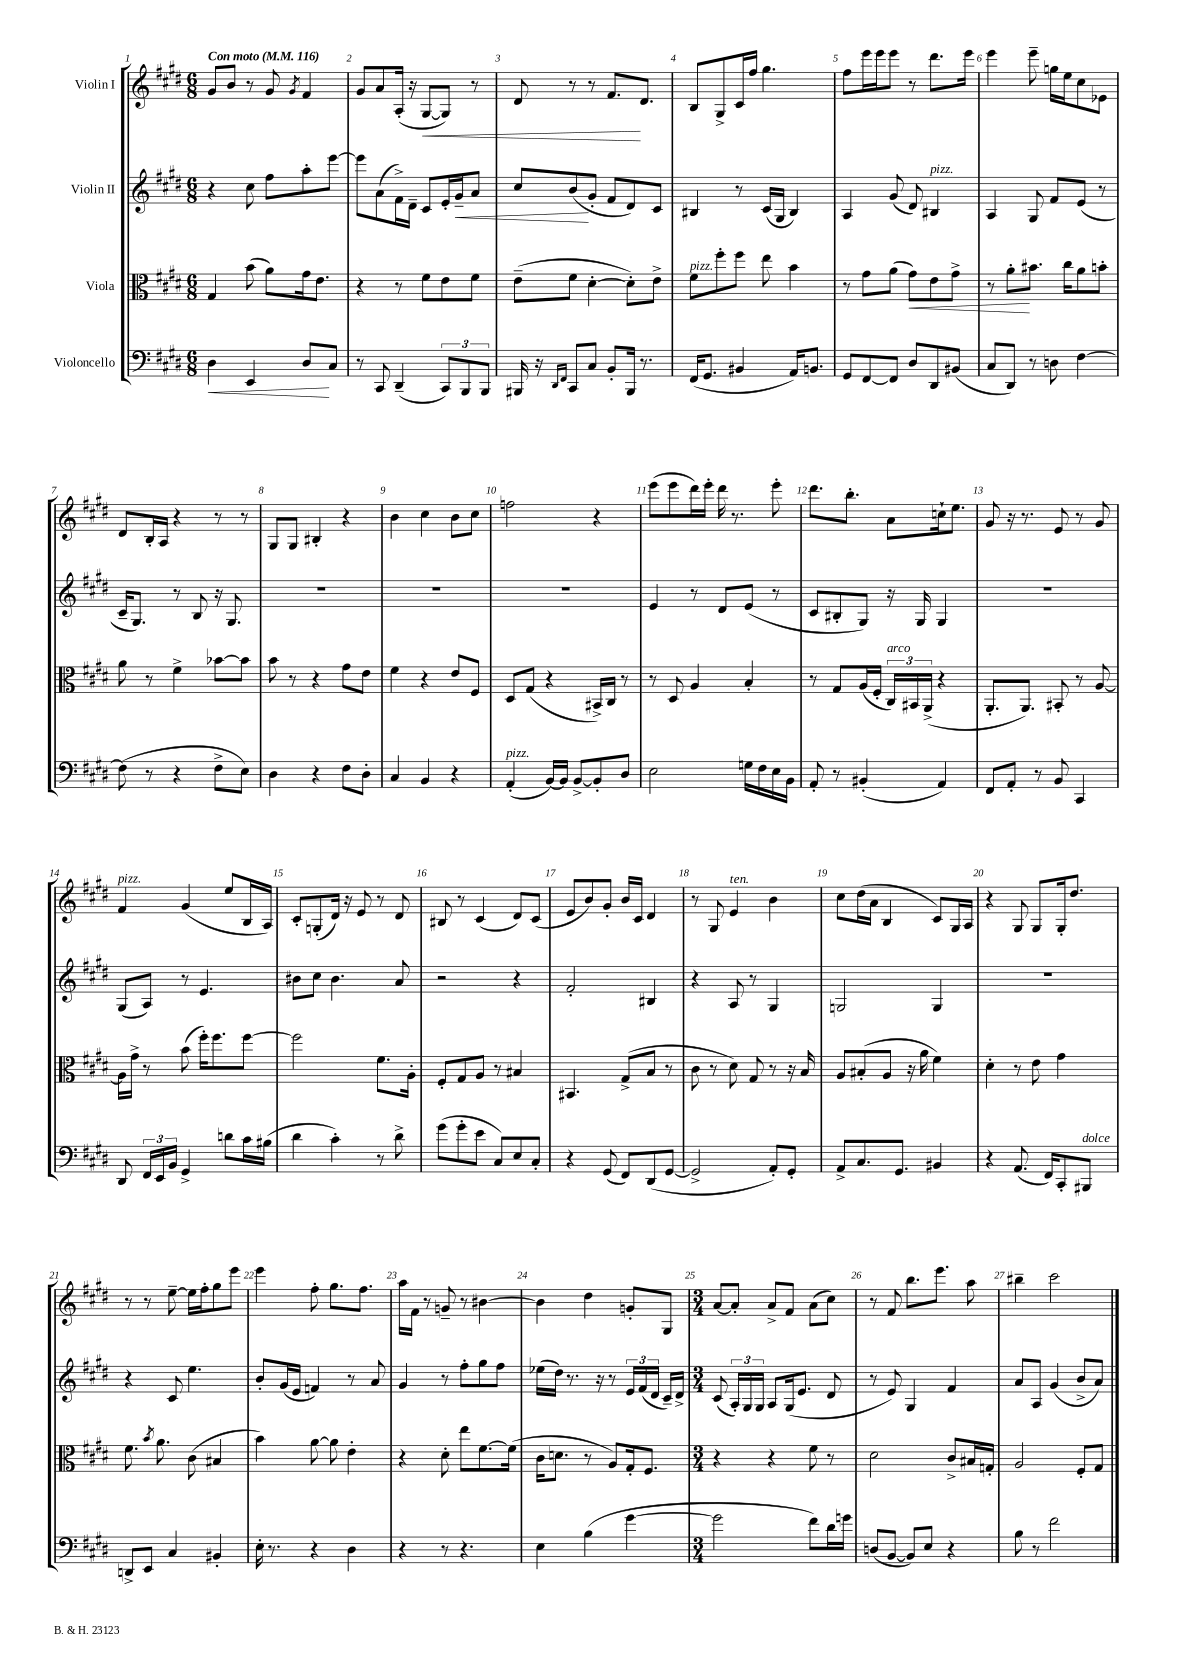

**kern	**kern	**kern	**kern
*staff4	*staff3	*staff2	*staff1
*clefF4	*clefC3	*clefG2	*clefG2
*k[f#c#g#d#]	*k[f#c#g#d#]	*k[f#c#g#d#]	*k[f#c#g#d#]
*M6/8	*M6/8	*M6/8	*M6/8
*MM116	*MM116	*MM116	*MM116
4D#	4G#	4r	8g#
.	.	.	8b
4EE	(8b	8cc#	8r
.	8a)	8ff#	8g#
.	.	.	8qg#
8D#	16g#	8aa'	4f#
.	8.e	.	.
8C#	.	[8eee	.
=	=	=	=
8r	4r	8eee]	8g#
8CC#	.	(8a	8a
(4DD#~	8r	16f#^)	(16A'
.	.	16d#~	16r
.	8f#	8c#	[8G#
12CC#)	8e	16e'	8G#])
.	.	16g#~	.
12BBB	.	.	.
.	8f#	8a	8r
12BBB	.	.	.
=	=	=	=
16BBB#	(8e~	8cc#	8d#
16r	.	.	.
16qqDD#	.	.	.
16qqFF#	.	.	.
8CC#	8f#	(8b	8r
8C#	[4d#'	8g#'	8r
8BB'	.	8f#	8.f#
16BBB#	8d#'])	8d#)	.
8.r	.	.	8.d#
.	8e^	8c#	.
=	=	=	=
(16FF#	8f#	4B#	8B
8.GG#	.	.	.
.	8ff#'	.	8G#^
4BB#	8ff#	8r	16c#
.	.	.	16ff#
.	8ee	(16c#	4.gg#
.	.	16G#	.
16AA)	4b	4B#)	.
8.BB	.	.	.
=	=	=	=
8GG#	8r	4A	8ff#
[8FF#	8g#	.	16eee
.	.	.	16eee
8FF#]	(8a	(8g#	8eee
8D#	8g#)	8d#)	8r
8DD#	8e	4B#	8.ddd#
(8BB#	8g#^	.	.
.	.	.	16eee
=	=	=	=
8C#	8r	4A	4eee
8DD#)	8a'	.	.
8r	8.b#	8G#	8eee~
8D	.	8f#	16gg
.	16cc#	.	16ee
[4F#	8a	(8e	8cc#
.	8b'	8r	8e-
=	=	=	=
(8F#]	8a	16c#~	8d#
.	.	8.G#)	.
8r	8r	.	16B'
.	.	.	16A
4r	4f#^	8r	4r
.	.	8B	.
8F#^	[8b-	16r	8r
.	.	8.G#	.
8E)	8b-]	.	8r
=	=	=	=
4D#	8b	2.r	8G#
.	8r	.	8G#
4r	4r	.	4B#'
8F#	8g#	.	4r
8D#'	8e	.	.
=	=	=	=
4C#	4f#	2.r	4b
4BB	4r	.	4cc#
4r	8e	.	8b
.	8F#	.	8cc#
=	=	=	=
(4AA'	8D#	2.r	2ff
.	(8G#	.	.
[16BB)	4r	.	.
16BB]	.	.	.
[8BB^	.	.	.
8BB']	16BB#^)	.	4r
.	16C#	.	.
8D#	8r	.	.
=	=	=	=
2E	8r	4e	(8eee
.	8D#	.	8eee
.	4A	8r	16ddd#)
.	.	.	16eee'
.	.	8d#	16ddd#
.	.	.	8.r
16G	4B'	(8e	.
16F#	.	.	.
16E	.	8r	8eee'
16BB	.	.	.
=	=	=	=
8AA'	8r	8c#	8.ddd#
8r	8G#	8B#'	.
.	.	.	8.bb'
(4BB#'	(16A	8G#)	.
.	16F#'	.	.
.	24C#)	16r	8a
.	24BB#	.	.
.	.	16G#	.
.	(24AA^	.	.
4AA)	4r	4G#	16cc`
.	.	.	8.ee
=	=	=	=
8FF#	8.AA'	2.r	8g#
8AA'	.	.	16r
.	8.AA)	.	8.r
8r	.	.	.
8BB	8BB#'	.	8e
4CC#	8r	.	8r
.	[8A	.	8g#
=	=	=	=
8DD#	16A]	(8G#	4f#
.	16g#^	.	.
24FF#	8r	8A)	.
24EE	.	.	.
24BB	.	.	.
4GG#^	(8b	8r	(4g#
.	16ff#')	4.e	.
.	8.ff#	.	.
8d	.	.	8ee
16c#	[8ff#	.	16B
(16B#	.	.	16A)
=	=	=	=
4d#	2ff#]	8b#	8c#'
.	.	8cc#	(8G'
4c#')	.	4.b#	16d#)
.	.	.	16r
.	.	.	8e
8r	8.f#	.	8r
8d#^	.	8a	8d#
.	16A'	.	.
=	=	=	=
(8g#	8F#'	2r	8B#
8g#'	8G#	.	8r
8e	8A	.	(4c#
8C#)	8r	.	.
8E	4B#	4r	8d#)
8C#'	.	.	(8c#
=	=	=	=
4r	4.BB#	2f#'	8e
.	.	.	8b)
(8GG#	.	.	8g#'
8FF#)	(8G#^	.	16b
.	.	.	16c#
(8DD#	8B	4B#	4d#
[8GG#	8r	.	.
=	=	=	=
2GG#^]	8c#	4r	8r
.	8r	.	8G#
.	8d#)	8A	4e
.	8G#	8r	.
8AA')	8r	4G#	4b
8GG#'	16r	.	.
.	16B	.	.
=	=	=	=
8AA^	8A	2G	8cc#
8.C#	(8B#'	.	(16dd#
.	.	.	16a
.	8A	.	4B
8.GG#	.	.	.
.	16r	.	.
.	16a	.	.
4BB#	4f#)	4G	8c#)
.	.	.	16G#
.	.	.	16A
=	=	=	=
4r	4d#'	2.r	4r
(8.AA	8r	.	8G#
.	8e	.	8G#
16FF#)	.	.	.
8CC#'	4g#	.	16G#'
.	.	.	8.dd#
8BBB#	.	.	.
=	=	=	=
8DD^	8.f#	4r	8r
8EE	.	.	8r
.	8qb	.	.
.	8.a	.	.
4C#	.	8c#	[8ee~
.	(8c#	4.ee	16ee]
.	.	.	16ff#'
4BB#'	4B#	.	8gg#
.	.	.	8eee
=	=	=	=
16E'	4b)	8b'	4eee
8.r	.	.	.
.	.	(16g#	.
.	.	16e	.
4r	[8a	4f)	8ff#'
.	8a]	.	8.gg#
4D#	4e'	8r	.
.	.	.	8.ff#
.	.	8a	.
=	=	=	=
4r	4r	4g#	16aa
.	.	.	16f#
.	.	.	8r
8r	8d#'	8r	8g~
4.r	8ee	8ff#'	8r
.	[8.f#	8gg#	[4b#
.	.	8ff#	.
.	(16f#]	.	.
=	=	=	=
4E	16c#	(16ee-	4b#]
.	8.d	16dd#)	.
.	.	8.r	.
(4B	8r	.	4dd#
.	.	16r	.
.	8A)	8r	.
[4g#	16G#'	24e	8g'
.	.	(24f#	.
.	8.F#	.	.
.	.	24d#	.
.	.	16c#~)	8G#
.	.	16d#^	.
=	=	=	=
*M3/4	*M3/4	*M3/4	*M3/4
2g#]	4r	(8c#	[8a
.	.	24A')	8a']
.	.	24G#	.
.	.	24G#	.
.	4r	8A	8a^
.	.	(16G#	8f#
.	.	8.e	.
8f#)	8f#	.	(8a
16d#	8r	8d#	8cc#)
16g	.	.	.
=	=	=	=
(8D	2d#	8r	8r
[8BB	.	8e)	8f#
8BB])	.	4G#	8.bb
8E	.	.	.
.	.	.	8.eee
4r	8c#^	4f#	.
.	16B#	.	8aa
.	16G'	.	.
=	=	=	=
8B	2A	8a	4bb#~
8r	.	8A	.
2f#	.	(4g#	2ccc#
.	8F#'	8b^	.
.	8G#	8a)	.
==	==	==	==
*-	*-	*-	*-
